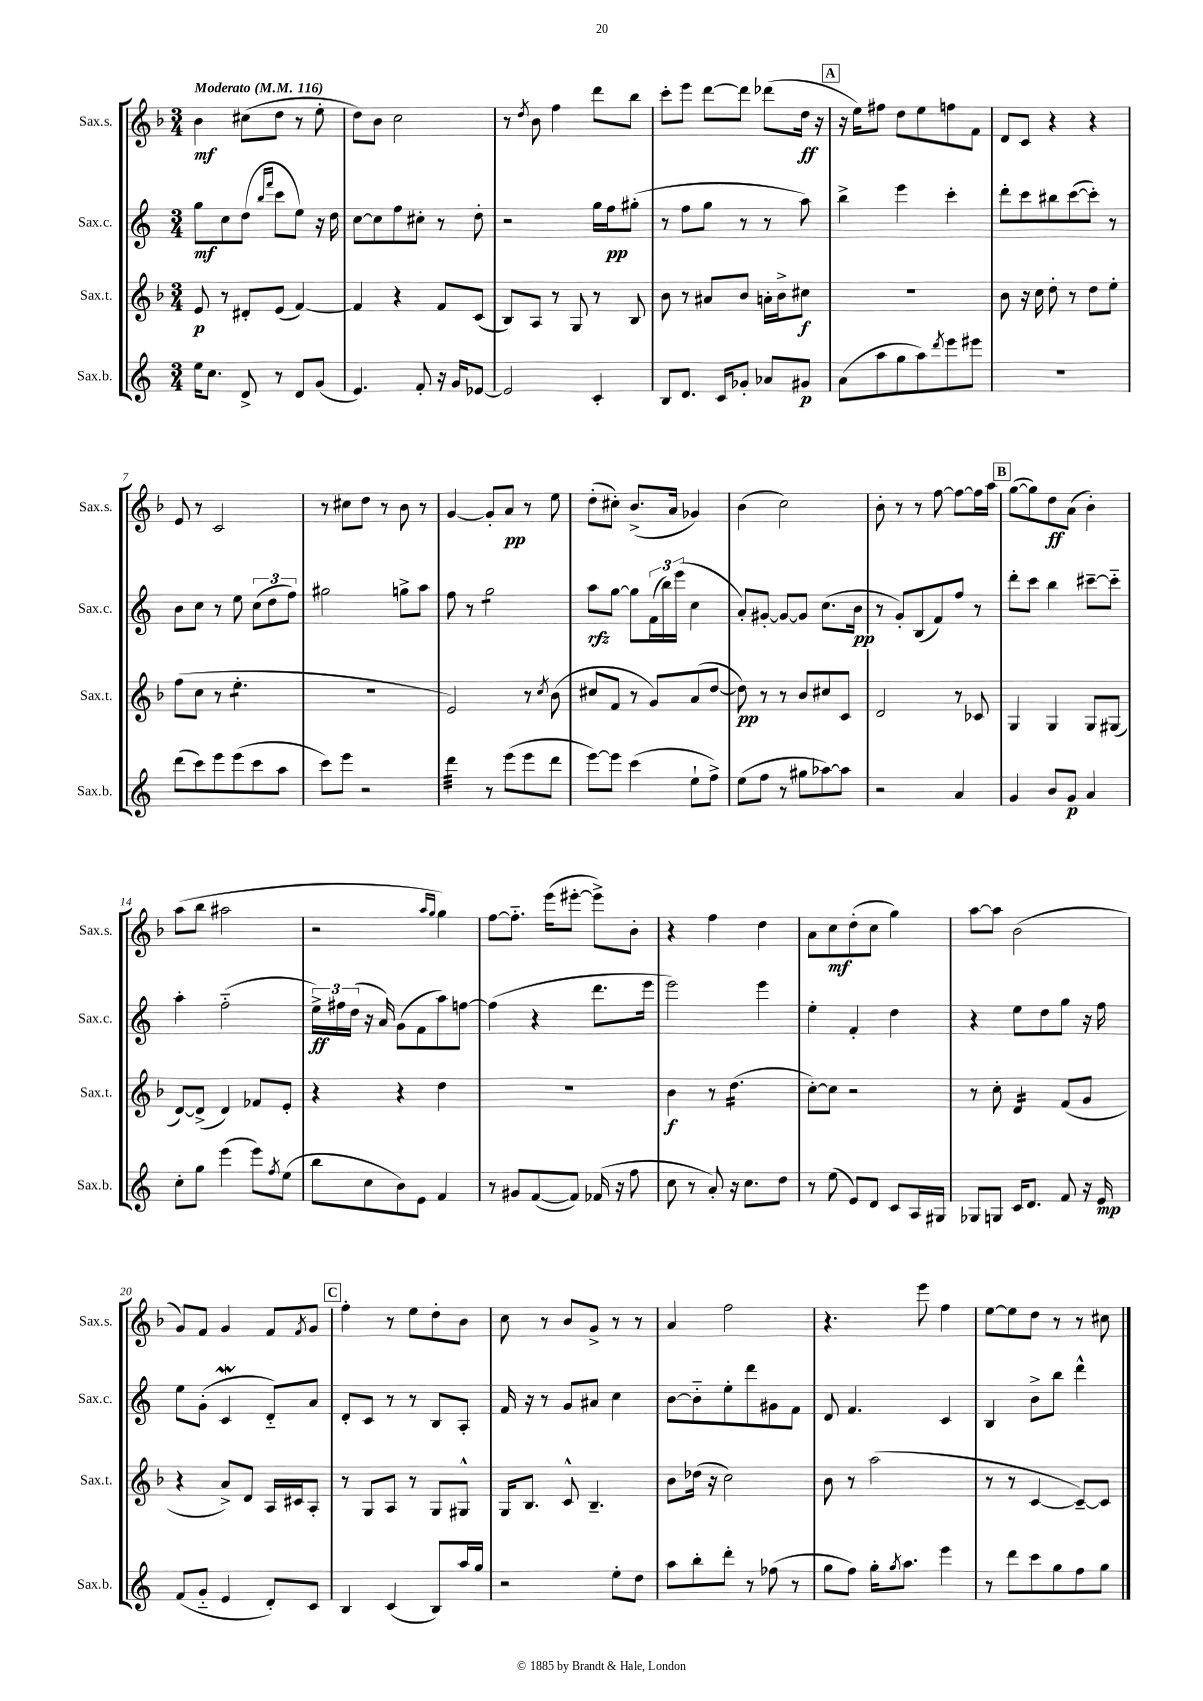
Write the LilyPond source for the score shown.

<<
\new StaffGroup <<
\new Staff = "s0" \with { instrumentName = "Sax.s." shortInstrumentName = "Sax.s." } {
    \clef treble \key f \major \numericTimeSignature \time 3/4 \tempo "Moderato" 4 = 116
    bes'4\mf cis''8( d''8 r8 e''8-. |
    d''8) bes'8 c''2 |
    r8 \acciaccatura { d''8 } bes'8 f''4 d'''8 bes''8 |
    c'''8-. e'''8 d'''8~ d'''8 des'''8( d''16\ff r16 |
    \mark \markup { \box "A" } r16 e''16) fis''8 d''8 e''8 f''8 f'8 |
    d'8 c'8 r4 r4 |
    e'8 r8 c'2 |
    r8 cis''8 d''8 r8 bes'8 r8 |
    g'4~ g'8-. a'8\pp r8 e''8 |
    d''8-.( cis''8-.) bes'8.->( a'16 ges'4) |
    bes'4( c''2) |
    bes'8-. r8 r8 f''8~ f''8~ f''16 a''16 |
    \mark \markup { \box "B" } g''8~( g''8) d''8\ff a'8( bes'4-.) |
    a''8( bes''8 ais''2 |
    r2 \grace { a''16 g''16 } g''4) |
    f''8~ f''8.-_ e'''16( eis'''8~-. eis'''8->) bes'8-. |
    r4 f''4 d''4 |
    a'8 c''8\mf d''8-.( c''8 g''4) |
    a''8~ a''8 bes'2( |
    g'8) f'8 g'4 f'8 \acciaccatura { f'8 } g'8 |
    \mark \markup { \box "C" } f''4-. r8 e''8 d''8-. bes'8 |
    c''8 r8 bes'8 g'8-> r8 r8 |
    a'4 f''2 |
    r4. e'''8 f''4 |
    e''8~ e''8 d''8 r8 r8 cis''8 \bar "|." |
}
\new Staff = "s1" \with { instrumentName = "Sax.c." shortInstrumentName = "Sax.c." } {
    \clef treble \key c \major \numericTimeSignature \time 3/4
    g''8\mf c''8 d''8( \grace { b''16 f'''16 } c'''8 e''8) r16 d''16 |
    c''8~ c''8 f''8 cis''8-. r8 d''8-. |
    r2 g''16 f''16\pp gis''8-.( |
    r8 f''8 g''8 r8 r8 a''8) |
    \mark \markup { \box "A" } b''4-> e'''4 c'''4-. |
    d'''8-. c'''8 bis''8 c'''8~( c'''8-.) r8 |
    b'8 c''8 r8 e''8 \tuplet 3/2 { c''8( d''8 f''8) } |
    gis''2 g''8-> a''8 |
    f''8 r8 g''2:8 |
    a''8\rfz g''8~ g''8 \tuplet 3/2 { f'16( b''16) e'''16( } c''4 |
    a'8-.) gis'8~-. gis'8~ gis'8 c''8.( b'16\pp |
    r8 g'8-.) b8( f'8) f''8 r8 |
    \mark \markup { \box "B" } d'''8-. c'''8 b''4 cis'''8~-- cis'''8-_ |
    a''4-. f''2-_( |
    \tuplet 3/2 { e''16->\ff) fis''16 d''16( } r16 a'16) g'8( f'8 a''8) f''8~ |
    f''4( r4 d'''8. e'''16 |
    e'''2) e'''4 |
    e''4-. f'4-. d''4 |
    r4 e''8 d''8 g''8 r16 f''16 |
    e''8 g'8-.( c'4\mordent d'8-_) a'8 |
    \mark \markup { \box "C" } d'8-. c'8 r8 r8 b8 a8-. |
    f'16 r16 r8 g'8 ais'8 c''4 |
    b'8~ b'8-_ e''8-. d'''8 gis'8 f'8 |
    d'8 f'4. c'4 |
    b4 b'8-> b''8 d'''4-^ \bar "|." |
}
\new Staff = "s2" \with { instrumentName = "Sax.t." shortInstrumentName = "Sax.t." } {
    \clef treble \key f \major \numericTimeSignature \time 3/4
    e'8\p r8 dis'8-. e'8( f'4~) |
    f'4 r4 f'8 c'8( |
    bes8) a8 r8 g8 r8 bes8 |
    bes'8 r8 ais'8 bes'8 a'16-. bes'16-> cis''8\f |
    \mark \markup { \box "A" } R2. |
    bes'8 r16 c''16 d''8-. r8 d''8 e''8-. |
    f''8( c''8 r8 e''4.:8-. |
    R2. |
    e'2) r8 \acciaccatura { c''8 } bes'8( |
    cis''8 f'8 r8 g'8) a'8( d''8~ |
    d''8\pp) r8 r8 bes'8 cis''8 c'8 |
    d'2 r8 ces'8 |
    \mark \markup { \box "B" } g4 g4 g8 gis8( |
    d'8~) d'8->( d'4) fes'8 e'8-. |
    r4 r4 d''4 |
    R2. |
    bes'4\f r8 d''4.:16( |
    c''8~-.) c''8 r2 |
    r8 c''8-. d'4:16 f'8( g'8 |
    r4 a'8->) d'8 a16 cis'16 a8-. |
    \mark \markup { \box "C" } r8 g8 a8 r8 g8 gis8-^ |
    g16 bes8. c'8-^ bes4.-- |
    bes'8 des''16( r16 c''2) |
    bes'8 r8 a''2( |
    r8 r8 c'4~ c'8~--) c'8 \bar "|." |
}
\new Staff = "s3" \with { instrumentName = "Sax.b." shortInstrumentName = "Sax.b." } {
    \clef treble \key c \major \numericTimeSignature \time 3/4
    e''16 c''8. d'8-> r8 d'8 g'8( |
    e'4.) f'8-. r16 g'16 ees'8~ |
    ees'2 c'4-. |
    b8 d'8. c'16 ges'8-. aes'8 gis'8\p |
    \mark \markup { \box "A" } a'8( a''8 g''8 a''8) \acciaccatura { d'''8 } e'''8 eis'''8 |
    R2. |
    d'''8( c'''8) e'''8 e'''8( c'''8 a''8 |
    c'''8) e'''8 r2 |
    d'''4:32 r8 e'''8( e'''8 d'''8 |
    e'''8~) e'''8 c'''4( e''8-! f''8->) |
    e''8( f''8 r8 gis''8 aes''8~) aes''8 |
    r2 a'4 |
    \mark \markup { \box "B" } g'4 b'8 g'8\p a'4 |
    c''8-. g''8 e'''4( e'''8) \acciaccatura { f''8 } e''8( |
    b''8 c''8 b'8) e'8 f'4 |
    r8 gis'8 f'8~( f'8) fes'16( r16 f''8 |
    c''8 r8 a'8-.) r16 c''8. d''8 |
    r8 e''8( e'8) d'8 c'8 a16 gis16 |
    ges8 g8 c'16 d'8. f'8 r16 e'16\mp |
    f'8( g'8-_ e'4 d'8-.) c'8 |
    \mark \markup { \box "C" } b4 c'4( b8) a''16 g''16 |
    r2 e''8-. d''8 |
    a''8 b''8-. d'''8-. r8 fes''8( r8 |
    g''8 f''8) g''16-. \acciaccatura { g''8 } a''8. e'''4 |
    r8 d'''8 c'''8 g''8 f''8 g''8 \bar "|." |
}
>>
>>
